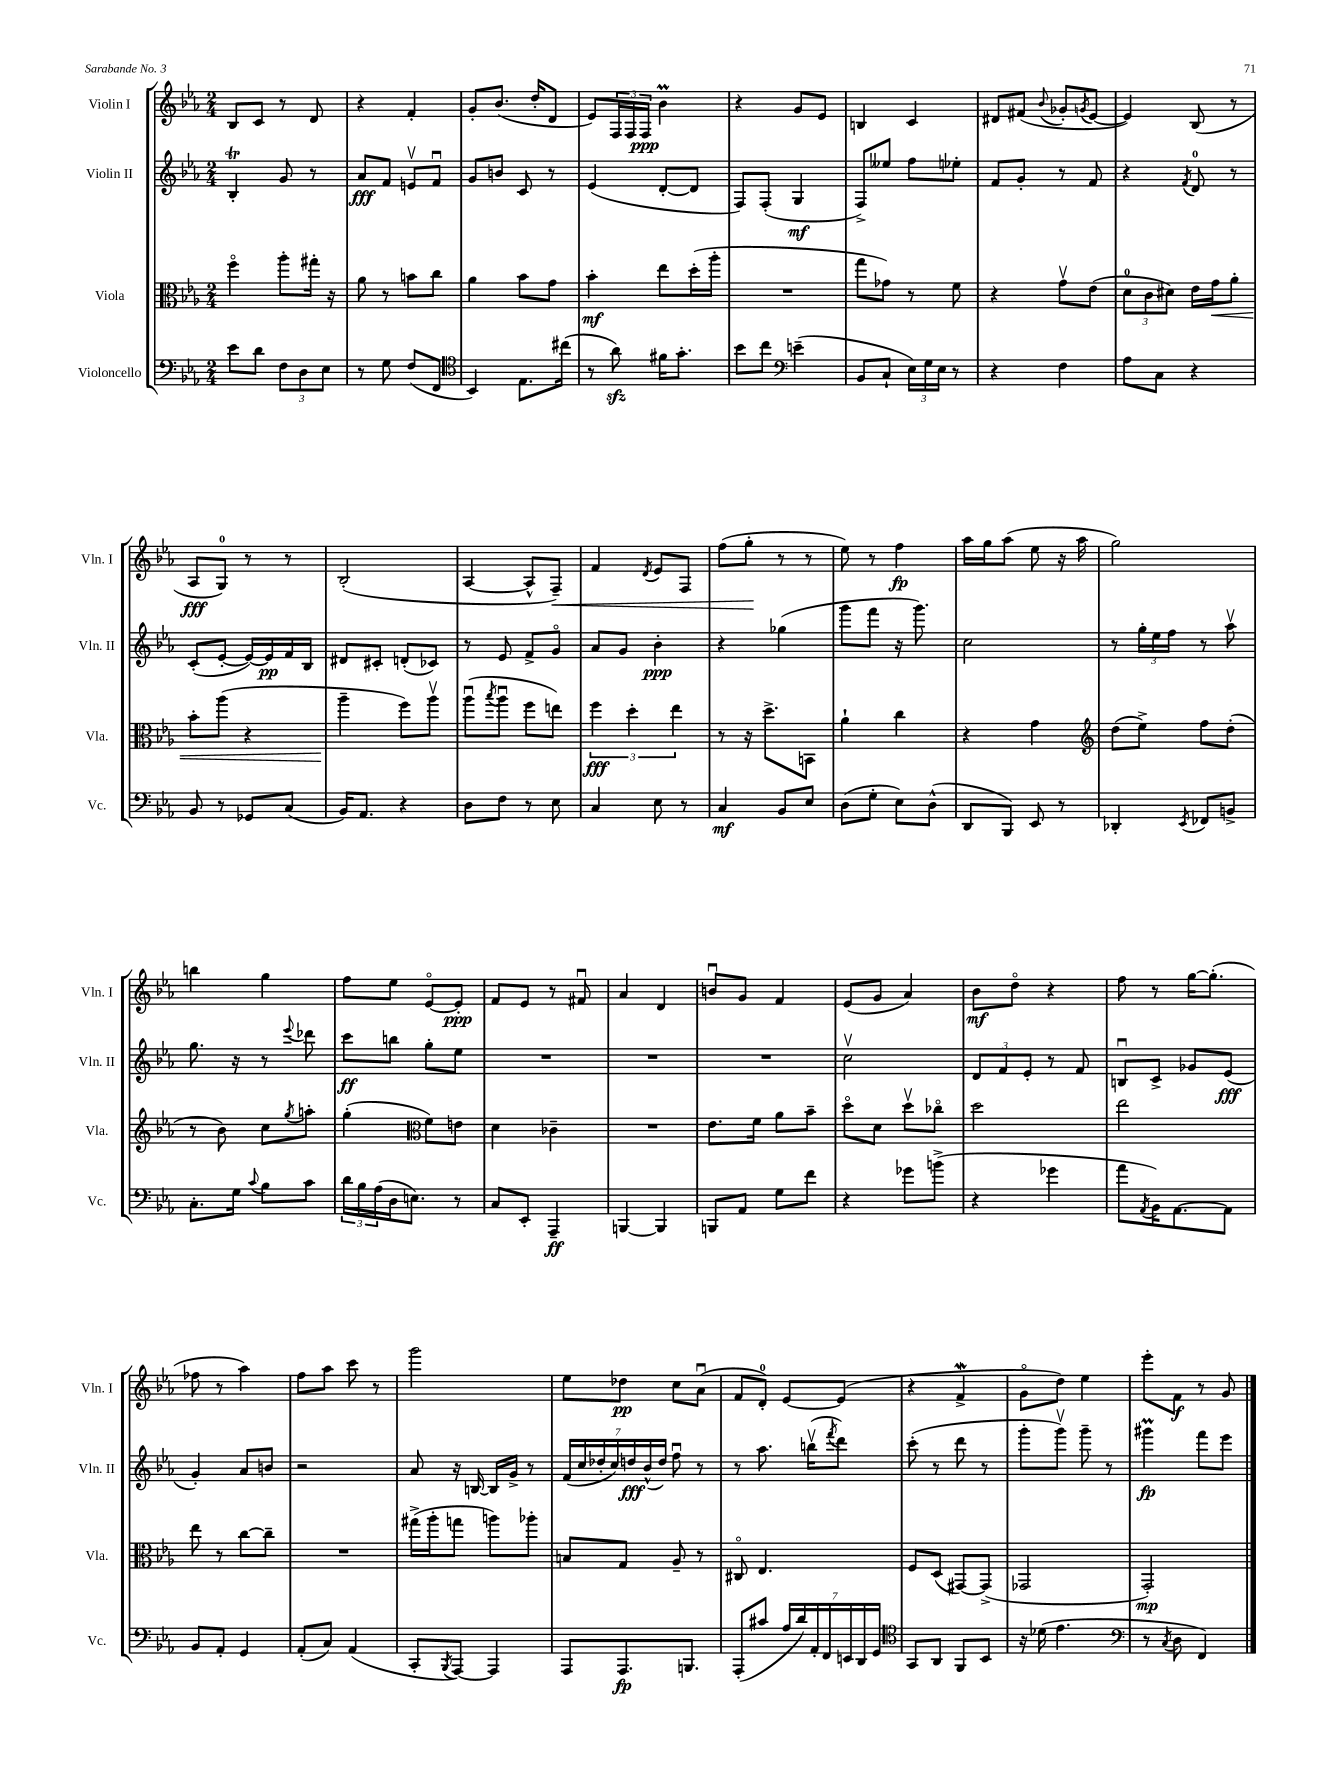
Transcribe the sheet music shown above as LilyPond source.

<<
\new StaffGroup <<
\new Staff = "s0" \with { instrumentName = "Violin I" shortInstrumentName = "Vln. I" } {
    \clef treble \key ees \major \numericTimeSignature \time 2/4
    bes8 c'8 r8 d'8 |
    r4 f'4-. |
    g'8-. bes'8.( d''16-. d'8 |
    ees'8) \tuplet 3/2 { f16 f16 f16\ppp } bes'4\prall |
    r4 g'8 ees'8 |
    b4 c'4 |
    dis'8 fis'8( \appoggiatura { bes'8 } ges'8-. \acciaccatura { g'8 } ees'8~ |
    ees'4) bes8( r8 |
    aes8\fff g8-0) r8 r8 |
    bes2-.( |
    aes4~ aes8-^ f8--\<) |
    f'4 \acciaccatura { d'8 } ees'8 f8 |
    f''8( g''8-.\! r8 r8 |
    ees''8) r8 f''4\fp |
    aes''16 g''16 aes''8( ees''8 r16 aes''16 |
    g''2) |
    b''4 g''4 |
    f''8 ees''8 ees'8~\flageolet ees'8-.\ppp |
    f'8 ees'8 r8 fis'8\downbow |
    aes'4 d'4 |
    b'8\downbow g'8 f'4 |
    ees'8( g'8 aes'4) |
    bes'8\mf d''8\flageolet r4 |
    f''8 r8 g''16~ g''8.-.( |
    fes''8 r8 aes''4) |
    f''8 aes''8 c'''8 r8 |
    g'''2 |
    ees''8 des''8\pp c''8 aes'8\downbow( |
    f'8 d'8-0-.) ees'8~ ees'8( |
    r4 f'4->\mordent |
    g'8\flageolet d''8) ees''4 |
    ees'''8-. f'8\f r8 g'8 \bar "|." |
}
\new Staff = "s1" \with { instrumentName = "Violin II" shortInstrumentName = "Vln. II" } {
    \clef treble \key ees \major \numericTimeSignature \time 2/4
    bes4-.\trill g'8 r8 |
    aes'8\fff f'8 e'8\upbow f'8\downbow |
    g'8 b'8 c'8 r8 |
    ees'4( d'8~-. d'8 |
    f8) f8-.( g4\mf |
    f8->) eeses''8 f''8 ees''8-. |
    f'8 g'8-. r8 f'8 |
    r4 \acciaccatura { f'8 } d'8-0 r8 |
    c'8-.( ees'8~-. ees'16~) ees'16\pp f'16 bes16 |
    dis'8 cis'8-. d'8-.( ces'8) |
    r8 ees'8 f'8-> g'8\flageolet |
    aes'8 g'8 bes'4-.\ppp |
    r4 ges''4( |
    g'''8 f'''8 r16 g'''8.) |
    c''2 |
    r8 \tuplet 3/2 { g''16-. ees''16 f''16 } r8 aes''8\upbow |
    g''8. r16 r8 \appoggiatura { ees'''8 } des'''8 |
    c'''8\ff b''8 g''8-. ees''8 |
    R2 |
    R2 |
    R2 |
    c''2\upbow |
    \tuplet 3/2 { d'8 f'8 ees'8-. } r8 f'8 |
    b8\downbow c'8-> ges'8 ees'8\fff( |
    g'4-.) aes'8 b'8 |
    r2 |
    aes'8 r16 b16~ b16 g'16-> r8 |
    \tuplet 7/4 { f'16( c''16 des''16-. c''16) d''16\fff bes'16-^( d''16) } f''8\downbow r8 |
    r8 aes''8. b''16\upbow( \acciaccatura { f'''8 } d'''8) |
    c'''8-.( r8 d'''8 r8 |
    g'''8-. g'''8\upbow) g'''8-- r8 |
    gis'''4\prall\fp f'''8 ees'''8 \bar "|." |
}
\new Staff = "s2" \with { instrumentName = "Viola" shortInstrumentName = "Vla." } {
    \clef alto \key ees \major \numericTimeSignature \time 2/4
    f''4\flageolet aes''8-. gis''16-. r16 |
    aes'8 r8 b'8 c''8 |
    aes'4 bes'8 g'8 |
    bes'4-.\mf ees''8 d''16-.( aes''16-. |
    R2 |
    g''8 ges'8) r8 f'8 |
    r4 g'8\upbow ees'8( |
    \tuplet 3/2 { d'8-0 c'8 dis'8) } ees'16 g'16\< aes'8-. |
    bes'8-. aes''8( r4 |
    aes''4--\! f''8) aes''8\upbow |
    aes''8\downbow( \acciaccatura { bes''8 } aes''8\downbow f''8 e''8) |
    \tuplet 3/2 { f''4\fff d''4-. ees''4 } |
    r8 r16 d''8.-> b,8 |
    aes'4-! c''4 |
    r4 g'4 |
    \clef treble d''8( ees''8->) f''8 d''8-.( |
    r8 bes'8) c''8 \acciaccatura { g''8 } a''8-. |
    g''4-.( \clef alto f'8) e'8 |
    d'4 ces'4-- |
    R2 |
    ees'8. f'16 aes'8 bes'8-- |
    d''8\flageolet d'8 d''8\upbow ces''8\flageolet |
    d''2 |
    ees''2 |
    ees''8 r8 c''8~ c''8-- |
    R2 |
    gis''16->( aes''16-. g''8 a''8) aes''8-. |
    b8 g8 aes8-- r8 |
    cis8\flageolet ees4. |
    f8 d8( gis,8~) gis,8->( |
    ges,2 |
    g,2-.\mp) \bar "|." |
}
\new Staff = "s3" \with { instrumentName = "Violoncello" shortInstrumentName = "Vc." } {
    \clef bass \key ees \major \numericTimeSignature \time 2/4
    ees'8 d'8 \tuplet 3/2 { f8 d8 ees8 } |
    r8 g8 f8( f,8 |
    \clef tenor bes,4) ees8. cis''16( |
    r8 aes'8\sfz) fis'16 g'8.-. |
    bes'8 c''8 \clef bass e'4--( |
    bes,8 c8-! \tuplet 3/2 { ees16) g16 ees16 } r8 |
    r4 f4 |
    aes8 c8 r4 |
    bes,8 r8 ges,8 c8( |
    bes,16) aes,8. r4 |
    d8 f8 r8 ees8 |
    c4 ees8 r8 |
    c4\mf bes,8 ees8 |
    d8( g8-. ees8) d8-^( |
    d,8 bes,,8) ees,8 r8 |
    des,4-. \acciaccatura { ees,8 } fes,8 b,8-> |
    c8.-. g16 \appoggiatura { c'8 } bes8 c'8 |
    \tuplet 3/2 { d'16 bes16 aes16( } d16 e8.) r8 |
    c8 ees,8-. aes,,4--\ff |
    b,,4~ b,,4 |
    b,,8 aes,8 g8 f'8 |
    r4 ges'8 b'8->( |
    r4 ges'4 |
    aes'8 \acciaccatura { aes,8 } bes,16) aes,8.~ aes,8 |
    bes,8 aes,8-. g,4 |
    aes,8-.( c8) aes,4( |
    c,8-. \acciaccatura { bes,,8 } aes,,8~) aes,,4 |
    aes,,8 aes,,8.\fp b,,8. |
    aes,,8-.( cis'8 \tuplet 7/4 { aes16 d'16) aes,16-. f,16 e,16 d,16 g,16 } |
    \clef tenor g,8 aes,8 f,8 bes,8 |
    r16 des'16( ees'4. |
    \clef bass r8 \acciaccatura { c8 } d8 f,4) \bar "|." |
}
>>
>>
\layout { \context { \Score \remove "Bar_number_engraver" } }
